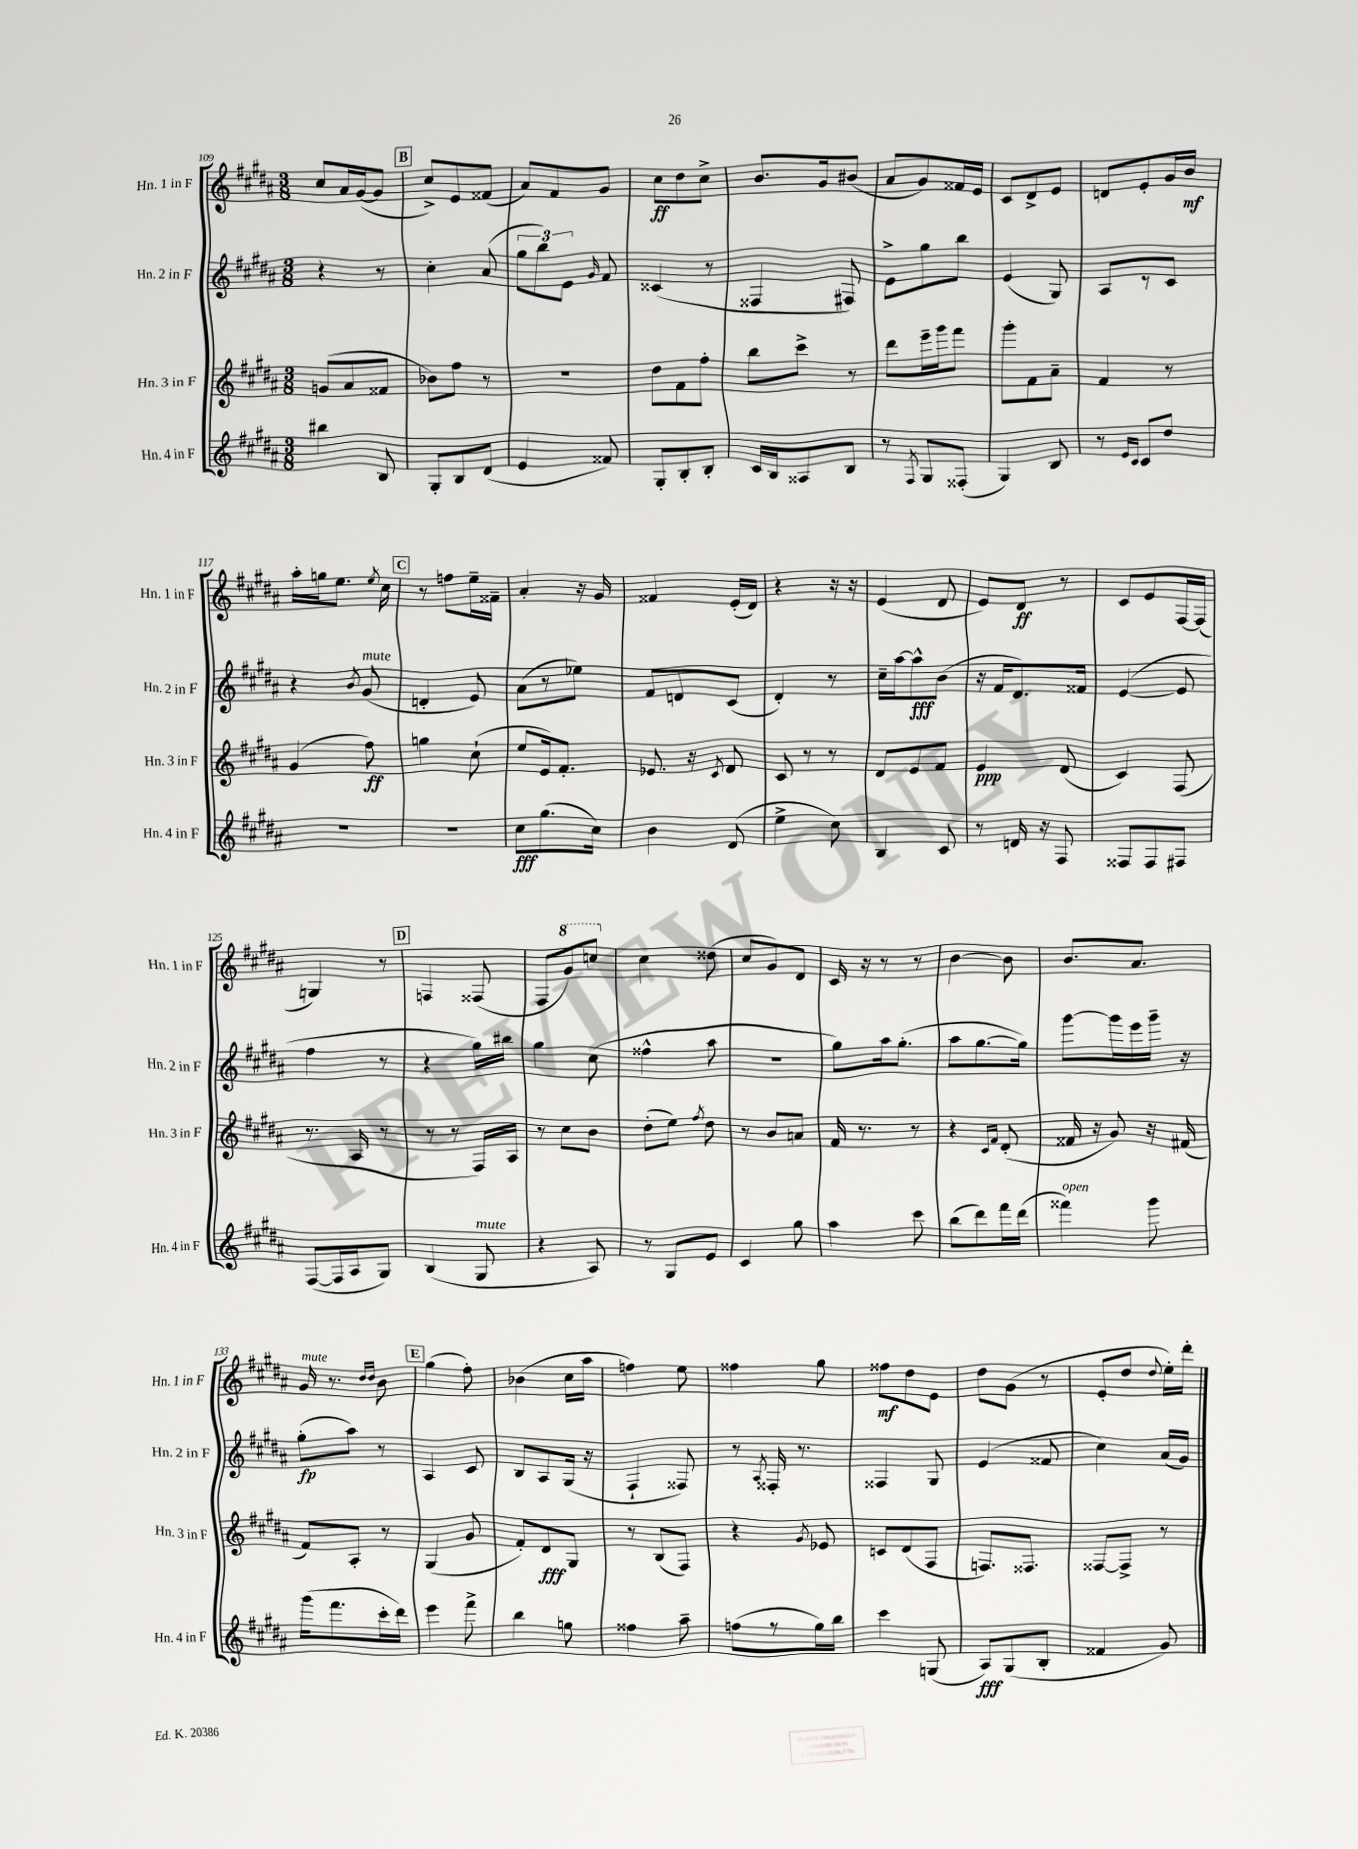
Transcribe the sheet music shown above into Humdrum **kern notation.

**kern	**dynam	**kern	**dynam	**kern	**dynam	**kern	**dynam
*part4	*part4	*part3	*part3	*part2	*part2	*part1	*part1
*staff4	*staff4	*staff3	*staff3	*staff2	*staff2	*staff1	*staff1
*I"Hn. 4 in F	*	*I"Hn. 3 in F	*	*I"Hn. 2 in F	*	*I"Hn. 1 in F	*
*I'Hn. 4 in F	*	*I'Hn. 3 in F	*	*I'Hn. 2 in F	*	*I'Hn. 1 in F	*
*clefG2	*	*clefG2	*	*clefG2	*	*clefG2	*
*k[f#c#g#d#a#]	*	*k[f#c#g#d#a#]	*	*k[f#c#g#d#a#]	*	*k[f#c#g#d#a#]	*
*M3/8	*	*M3/8	*	*M3/8	*	*M3/8	*
=109	=109	=109	=109	=109	=109	=109	=109
4bb#X\	.	(8gn/L	.	4r	.	8cc#/L	.
.	.	8a#/	.	.	.	16a#/L	.
.	.	.	.	.	.	([16g#/J	.
8B/	.	8f##X/J	.	8r	.	8g#/J]	.
!!LO:REH:place=s1:t=B
=110	=110	=110	=110	=110	=110	=110	=110
8G#'/L	.	8b-X\L)	.	4cc#'\	.	8cc#^/L)	.
8B/	.	8ff#\J	.	.	.	8e/	.
(8d#/J	.	8r	.	(8a#/	.	(8f##X/J	.
=111	=111	=111	=111	=111	=111	=111	=111
4e/	.	4.r	.	12gg#\L	.	8a#/L)	.
.	.	.	.	12bb\)	.	.	.
.	.	.	.	.	.	8f#/	.
.	.	.	.	12e\J	.	.	.
.	.	.	.	16qqg#/	.	.	.
8f##X/)	.	.	.	8f#/	.	8g#/J	.
=112	=112	=112	=112	=112	=112	=112	=112
8G#'/L	.	8dd#\L	.	(4c##X/	.	8cc#\L	ff
8B'/	.	8f#\	.	.	.	8dd#\	.
8B'/J	.	8ff#'\J	.	8r	.	8cc#^\J	.
=113	=113	=113	=113	=113	=113	=113	=113
16c#/LL	.	8bb\L	.	4F##X/	.	8.b/L	.
16B/J	.	.	.	.	.	.	.
8A##X/	.	8ccc#^\J	.	.	.	.	.
.	.	.	.	.	.	16g#/k	.
8B/J	.	8r	.	8F#X/)	.	(8b#X/J	.
=114	=114	=114	=114	=114	=114	=114	=114
8r	.	8ddd#\L	.	8e^\L	.	8a#/L	.
8qF#/	.	.	.	.	.	.	.
8G#/L	.	16eee~\L	.	8gg#\	.	8g#/)	.
.	.	16ggg#\J	.	.	.	.	.
(8F##X'/J	.	8fff#\J	.	8bb\J	.	16f##X/L	.
.	.	.	.	.	.	16e/JJ	.
=115	=115	=115	=115	=115	=115	=115	=115
4G#/)	.	8ggg#'\L	.	(4e/	.	8c#/L	.
.	.	8f#\	.	.	.	8d#^/	.
8B/	.	8a#~\J	.	8G#/)	.	8e/J	.
=116	=116	=116	=116	=116	=116	=116	=116
8r	.	4f#/	.	8A#/L	.	8dn/L	.
16qqe/LL	.	.	.	.	.	.	.
16qqc#/JJ	.	.	.	.	.	.	.
8c#/L	.	.	.	8r	.	8e'/	.
8dd#/J	.	8r	.	8c#/J	.	16g#/L	.
.	.	.	.	.	.	16b/JJ	mf
!!LO:LB:g=z
=117	=117	=117	=117	=117	=117	=117	=117
4.r	.	(4g#/	.	4r	.	16aa#'\LL	.
.	.	.	.	.	.	16ggn\J	.
.	.	.	.	.	.	8.ee\J	.
.	.	.	.	8qb/	.	.	.
!	!	!	!	!LO:TX:a:i:t=mute	!	!	!
.	.	8ff#\)	ff	(8g#/	.	.	.
.	.	.	.	.	.	8qee/	.
.	.	.	.	.	.	16cc#\	.
!!LO:REH:place=s1:t=C
=118	=118	=118	=118	=118	=118	=118	=118
4.r	.	4ggn\	.	4dn'/	.	8r	.
.	.	.	.	.	.	8ffn\L	.
.	.	(8cc#`\	.	8e/)	.	16ee~\L	.
.	.	.	.	.	.	16f##X~\JJ	.
=119	=119	=119	=119	=119	=119	=119	=119
8cc#\L	fff	8ee/L	.	(8a#\L	.	4a#'/	.
(8.gg#\	.	16e/k)	.	8r	.	.	.
.	.	8.f#'/J	.	.	.	.	.
.	.	.	.	8ee-X\J)	.	16r	.
16cc#\Jk)	.	.	.	.	.	16g#/	.
=120	=120	=120	=120	=120	=120	=120	=120
4b\	.	8.e-X/	.	8f#/L	.	4f##X/	.
.	.	.	.	8dn/	.	.	.
.	.	16r	.	.	.	.	.
.	.	8qc#/	.	.	.	.	.
(8d#/	.	8d#/	.	(8c#/J	.	(16e'/LL	.
.	.	.	.	.	.	16d#/JJ)	.
=121	=121	=121	=121	=121	=121	=121	=121
4ee^\	.	8c#/	.	4d#'/)	.	4r	.
.	.	8r	.	.	.	.	.
8cc#\)	.	8r	.	8r	.	16r	.
.	.	.	.	.	.	16r	.
=122	=122	=122	=122	=122	=122	=122	=122
4B/	.	8d#/L	.	16cc#~\LL	.	(4e/	.
.	.	.	.	[16aa#\J	.	.	.
.	.	8e/	.	8aa#^^\]	fff	.	.
8c#/	.	8f#/J	.	(8b\J	.	8d#/	.
=123	=123	=123	=123	=123	=123	=123	=123
8r	.	4e/	ppp	16r	.	8e/L)	.
.	.	.	.	16f#/KL	.	.	.
16dn/	.	.	.	8.d#/)	.	8d#/J	ff
16r	.	.	.	.	.	.	.
8F#/	.	(8d#/	.	.	.	8r	.
.	.	.	.	16f##X/Jk	.	.	.
=124	=124	=124	=124	=124	=124	=124	=124
8F##X/L	.	4c#/)	.	([4e/	.	8c#/L	.
8F##/	.	.	.	.	.	8e/	.
8F#X/J	.	(8F#/	.	8e/]	.	[16F#/L	.
.	.	.	.	.	.	(16F#/JJ]	.
!!LO:LB:g=z
=125	=125	=125	=125	=125	=125	=125	=125
([8F#/L	.	8.r	.	4ff#\	.	4Gn/)	.
16F#/L]	.	.	.	.	.	.	.
16A#/J	.	16A#/	.	.	.	.	.
8G#/J)	.	8r	.	8r	.	8r	.
!!LO:REH:place=s1:t=D
=126	=126	=126	=126	=126	=126	=126	=126
(4B/	.	8r	.	4r	.	4Fn/	.
.	.	8r	.	.	.	.	.
!LO:TX:a:i:t=mute	!	!	!	!	!	!	!
8G#/	.	16F#/LL)	.	16gg#\LL)	.	(8F##X/	.
.	.	16A#/JJ	.	16bb#X\JJ	.	.	.
=127	=127	=127	=127	=127	=127	=127	=127
4r	.	8r	.	4gg#\	.	8F#/L	.
*	*	*	*	*	*	*8va	*
.	.	8cc#\L	.	.	.	8gg#/)	.
8A#/)	.	8b\J	.	(8cc#\	.	8cccn/J	.
=128	=128	=128	=128	=128	=128	=128	=128
*	*	*	*	*	*	*X8va	*
8r	.	(8dd#'\L	.	4ff##X^^\	.	4cc#\	.
8G#/L	.	8ee\J)	.	.	.	.	.
.	.	8qff#/	.	.	.	.	.
8e/J	.	8dd#\	.	8aa#\	.	(8dd##X\	.
=129	=129	=129	=129	=129	=129	=129	=129
4c#/	.	8r	.	4.r	.	8cc#/L	.
.	.	8b/L	.	.	.	8g#/)	.
8gg#\	.	8an/J	.	.	.	8d#/J	.
=130	=130	=130	=130	=130	=130	=130	=130
4aa#\	.	16f#/	.	8gg#\L)	.	16c#/	.
.	.	8.r	.	.	.	16r	.
.	.	.	.	16aa#\k	.	8r	.
.	.	.	.	(8.gg#'\J	.	.	.
8ccc#\	.	8r	.	.	.	8r	.
=131	=131	=131	=131	=131	=131	=131	=131
(8bb\L	.	4r	.	8aa#\L	.	[4b\	.
8ddd#\)	.	.	.	[8.gg#\	.	.	.
.	.	16qqc#/LL	.	.	.	.	.
.	.	16qqf#/JJ	.	.	.	.	.
16fff#\L	.	(8d#'/	.	.	.	8b\]	.
(16ddd#\JJ	.	.	.	16gg#\Jk])	.	.	.
=132	=132	=132	=132	=132	=132	=132	=132
!LO:TX:a:i:t=open	!	!	!	!	!	!	!
4fff##X\)	.	16f##X/	.	[8ggg#\L	.	8.b/L	.
.	.	16r	.	.	.	.	.
.	.	8g#/)	.	16ggg#\L]	.	.	.
.	.	.	.	16eee\	.	8.a#/J	.
8ggg#\	.	16r	.	16ggg#~\JJ	.	.	.
.	.	(16f#X/	.	16r	.	.	.
!!LO:LB:g=z
=133	=133	=133	=133	=133	=133	=133	=133
!	!	!	!	!	!	!LO:TX:a:i:t=mute	!
(16ggg#\KL	.	8f#/L)	.	(8gg#'\L	fp	16g#/	.
8.fff#\	.	.	.	.	.	8.r	.
.	.	8A#'/J	.	8aa#\J)	.	.	.
.	.	.	.	.	.	16qqdd#/LL	.
.	.	.	.	.	.	16qqdd#/JJ	.
16ccc#'\L	.	8r	.	8r	.	8b\	.
16ddd#\JJ)	.	.	.	.	.	.	.
!!LO:REH:place=s1:t=E
=134	=134	=134	=134	=134	=134	=134	=134
4eee\	.	(4G#/	.	4A#/	.	(4gg#\	.
8fff#^\	.	8g#/	.	8c#/	.	8ff#'\)	.
=135	=135	=135	=135	=135	=135	=135	=135
4bb\	.	8f#'/L)	.	8B/L	.	(4b-X\	.
.	.	8d#/	fff	8A#/	.	.	.
8ggn\	.	8G#/J	.	(16G#/Jk	.	16cc#\LL	.
.	.	.	.	16r	.	16aa#\JJ	.
=136	=136	=136	=136	=136	=136	=136	=136
4ff##X\	.	8r	.	4F#`/	.	4ffn\)	.
.	.	(8B/L	.	.	.	.	.
8aa#~\	.	8F#/J)	.	8F##X/)	.	8ee\	.
=137	=137	=137	=137	=137	=137	=137	=137
(8ffn\L	.	4r	.	8r	.	4ff##X\	.
.	.	.	.	8qA#/	.	.	.
8r	.	.	.	16F##X'/	.	.	.
.	.	.	.	8.r	.	.	.
.	.	8qg#/	.	.	.	.	.
16gg#\L)	.	8e-X/	.	.	.	8gg#\	.
16bb\JJ	.	.	.	.	.	.	.
=138	=138	=138	=138	=138	=138	=138	=138
4ccc#\	.	8cn/L	.	4F##X/	.	8ff##X\L	mf
.	.	(8d#/	.	.	.	8dd#\	.
(8Gn/	.	8F#/J	.	8G#/	.	8e\J	.
=139	=139	=139	=139	=139	=139	=139	=139
8A#/L)	fff	8.Fn/L)	.	(4e/	.	8dd#\L	.
(8G#/	.	.	.	.	.	(8g#\J	.
.	.	8.F##X/J	.	.	.	.	.
8B'/J	.	.	.	8f##X/	.	8r	.
=140	=140	=140	=140	=140	=140	=140	=140
4f##X/	.	[8F##X/L	.	4cc#\)	.	8e'/L	.
.	.	8F##^/J]	.	.	.	8dd#/J	.
.	.	.	.	.	.	8qqdd#/	.
8g#/)	.	8r	.	(16a#/LL	.	16ee'\LL)	.
.	.	.	.	16g#/JJ)	.	16ddd#'\JJ	.
==	==	==	==	==	==	==	==
*-	*-	*-	*-	*-	*-	*-	*-
